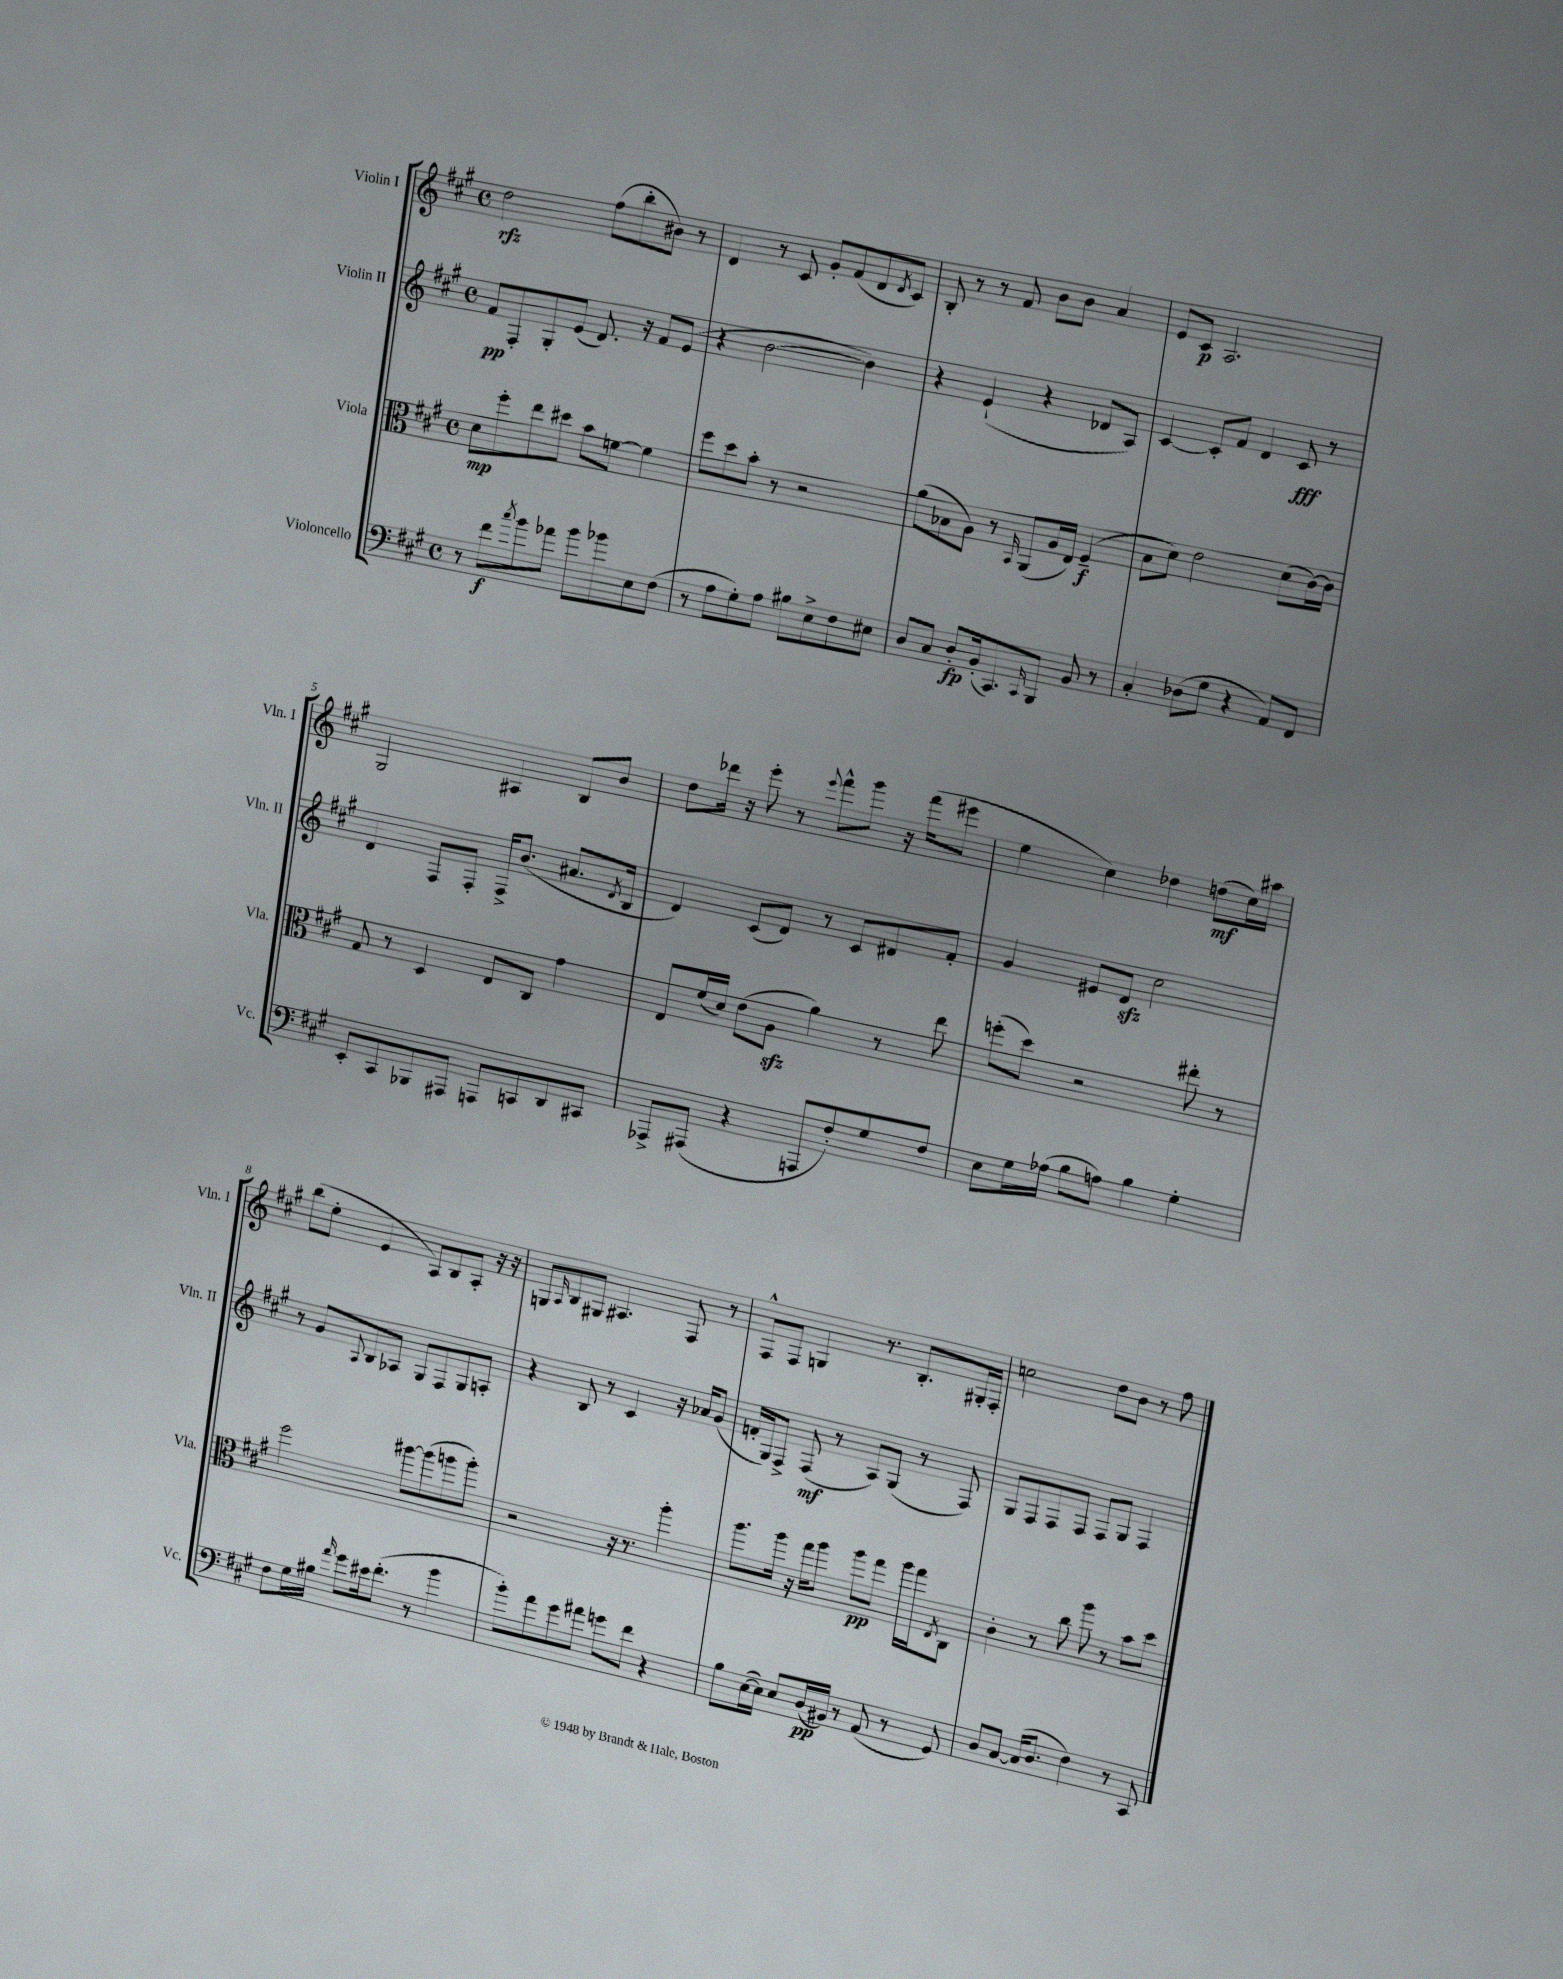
<<
\new StaffGroup <<
\new Staff = "s0" \with { instrumentName = "Violin I" shortInstrumentName = "Vln. I" } {
    \clef treble \key a \major \defaultTimeSignature \time 4/4
    d''2\rfz fis''8( b''8-. bis'8) r8 |
    d'4 r8 cis'8 gis'8-. fis'8( d'8 \acciaccatura { d'8 } cis'8) |
    b8-. r8 r8 fis'8 b'8 b'8 a'4 |
    e'8 cis'8\p a2. |
    gis2 ais4 b8 b'8 |
    d''8 des'''16 r16 e'''8-. r8 \appoggiatura { e'''8 } fis'''8-^ gis'''8 r16 fis'''16( eis'''8 |
    e''4 cis''4) des''4 d''8\mf( cis''16) ais''16 |
    b''8( e''8-. e'4 a8) b8 a8-. r16 r16 |
    g8 \grace { a16 } b8 gis8 ais4. fis8 r8 |
    fis8-^ fis8 g4 r8. b8.-. gis16-. fis16-. |
    c''2 d''8 b'8 r8 fis''8 \bar "|." |
}
\new Staff = "s1" \with { instrumentName = "Violin II" shortInstrumentName = "Vln. II" } {
    \clef treble \key a \major \defaultTimeSignature \time 4/4
    fis'8\pp fis8-. gis8-. e'8( d'8.) r16 fis'8 e'8( |
    r4 b'2~ b'4) |
    r4 e'4-!( r4 des'8 a8) |
    cis'4~ cis'8-. fis'8 d'4 cis'8\fff r8 |
    d'4 fis8 fis8-. fis16-> b'8.( ais'8. \acciaccatura { d'8 } b16 |
    d'4) cis'8( d'8) r8 cis'8 dis'8 fis'8-. |
    gis'4 eis'8 d'8\sfz cis''2 |
    r8 gis'8 \appoggiatura { a8 } b8 aes8 gis8 fis8 gis8 a8-. |
    r4 b8 r8 cis'4 r16 aes'16 gis'8( |
    f'16-. gis16) fis8-> fis8\mf( r8 a8) gis8( r8 fis8) |
    gis8 fis8 fis8 fis8 fis8 gis8 fis4 \bar "|." |
}
\new Staff = "s2" \with { instrumentName = "Viola" shortInstrumentName = "Vla." } {
    \clef alto \key a \major \defaultTimeSignature \time 4/4
    d'8\mp fis''8-. e''8 dis''8 b'8 f'8~ f'4 |
    fis''8 d''8 b'8-. r8 r2 |
    a'8( bes8 a8) r8 \grace { b,16 } a,8( a16 e16) fis4--\f( |
    b8 d'8) e'2 d'8( cis'16~) cis'16 |
    gis8 r8 d4 e8 cis8 gis'4 |
    e8 fis'16( d'16) e'8( a8\sfz a'4) r8 e''8 |
    f''8-.( d''8) r2 eis''8-. r8 |
    fis''2 ais''8~ ais''8( a''8 a''8-.) |
    r2 r16 r8. a''4-. |
    a''8. a''16 r16 gis''16 a''8 a''8\pp gis''8 a''16 gis''16 \acciaccatura { e8 } cis8 |
    cis'4-. r8 cis''8 a''8 r8 b'8 d''8 \bar "|." |
}
\new Staff = "s3" \with { instrumentName = "Violoncello" shortInstrumentName = "Vc." } {
    \clef bass \key a \major \defaultTimeSignature \time 4/4
    r8 fis'8\f \acciaccatura { cis''8 } b'8 aes'8 b'8 bes'8 e8 fis8( |
    r8 a8 gis8-.) a8 bis8 e8-> fis8 eis8 |
    d8 cis8 d8-.\fp b,16-.( cis,8.) \grace { cis,16 } b,,8 b,8 r8 |
    cis4-. des8( gis8 r4 a,8) fis,8 |
    e,8-. cis,8 bes,,8 ais,,8 a,,8 c,8 d,8 cis,8 |
    aes,,8-> ais,,8( r4 a,,8 fis8-.) gis8 fis8 |
    e8 gis16 aes16( b8 a8) b4 gis4-. |
    fis8 gis16 bis16 \grace { a'16 } gis'8 eis'16 fis'8.-.( r8 b'4 |
    b'8-.) a'8 gis'8 ais'8 g'8 fis'8 r4 |
    b8 e16~( e16) e8 d16\pp( bis,16) r8 a,8( r8 gis,8) |
    d8 cis8~ cis16( d8. fis4) r8 cis,8 \bar "|." |
}
>>
>>
